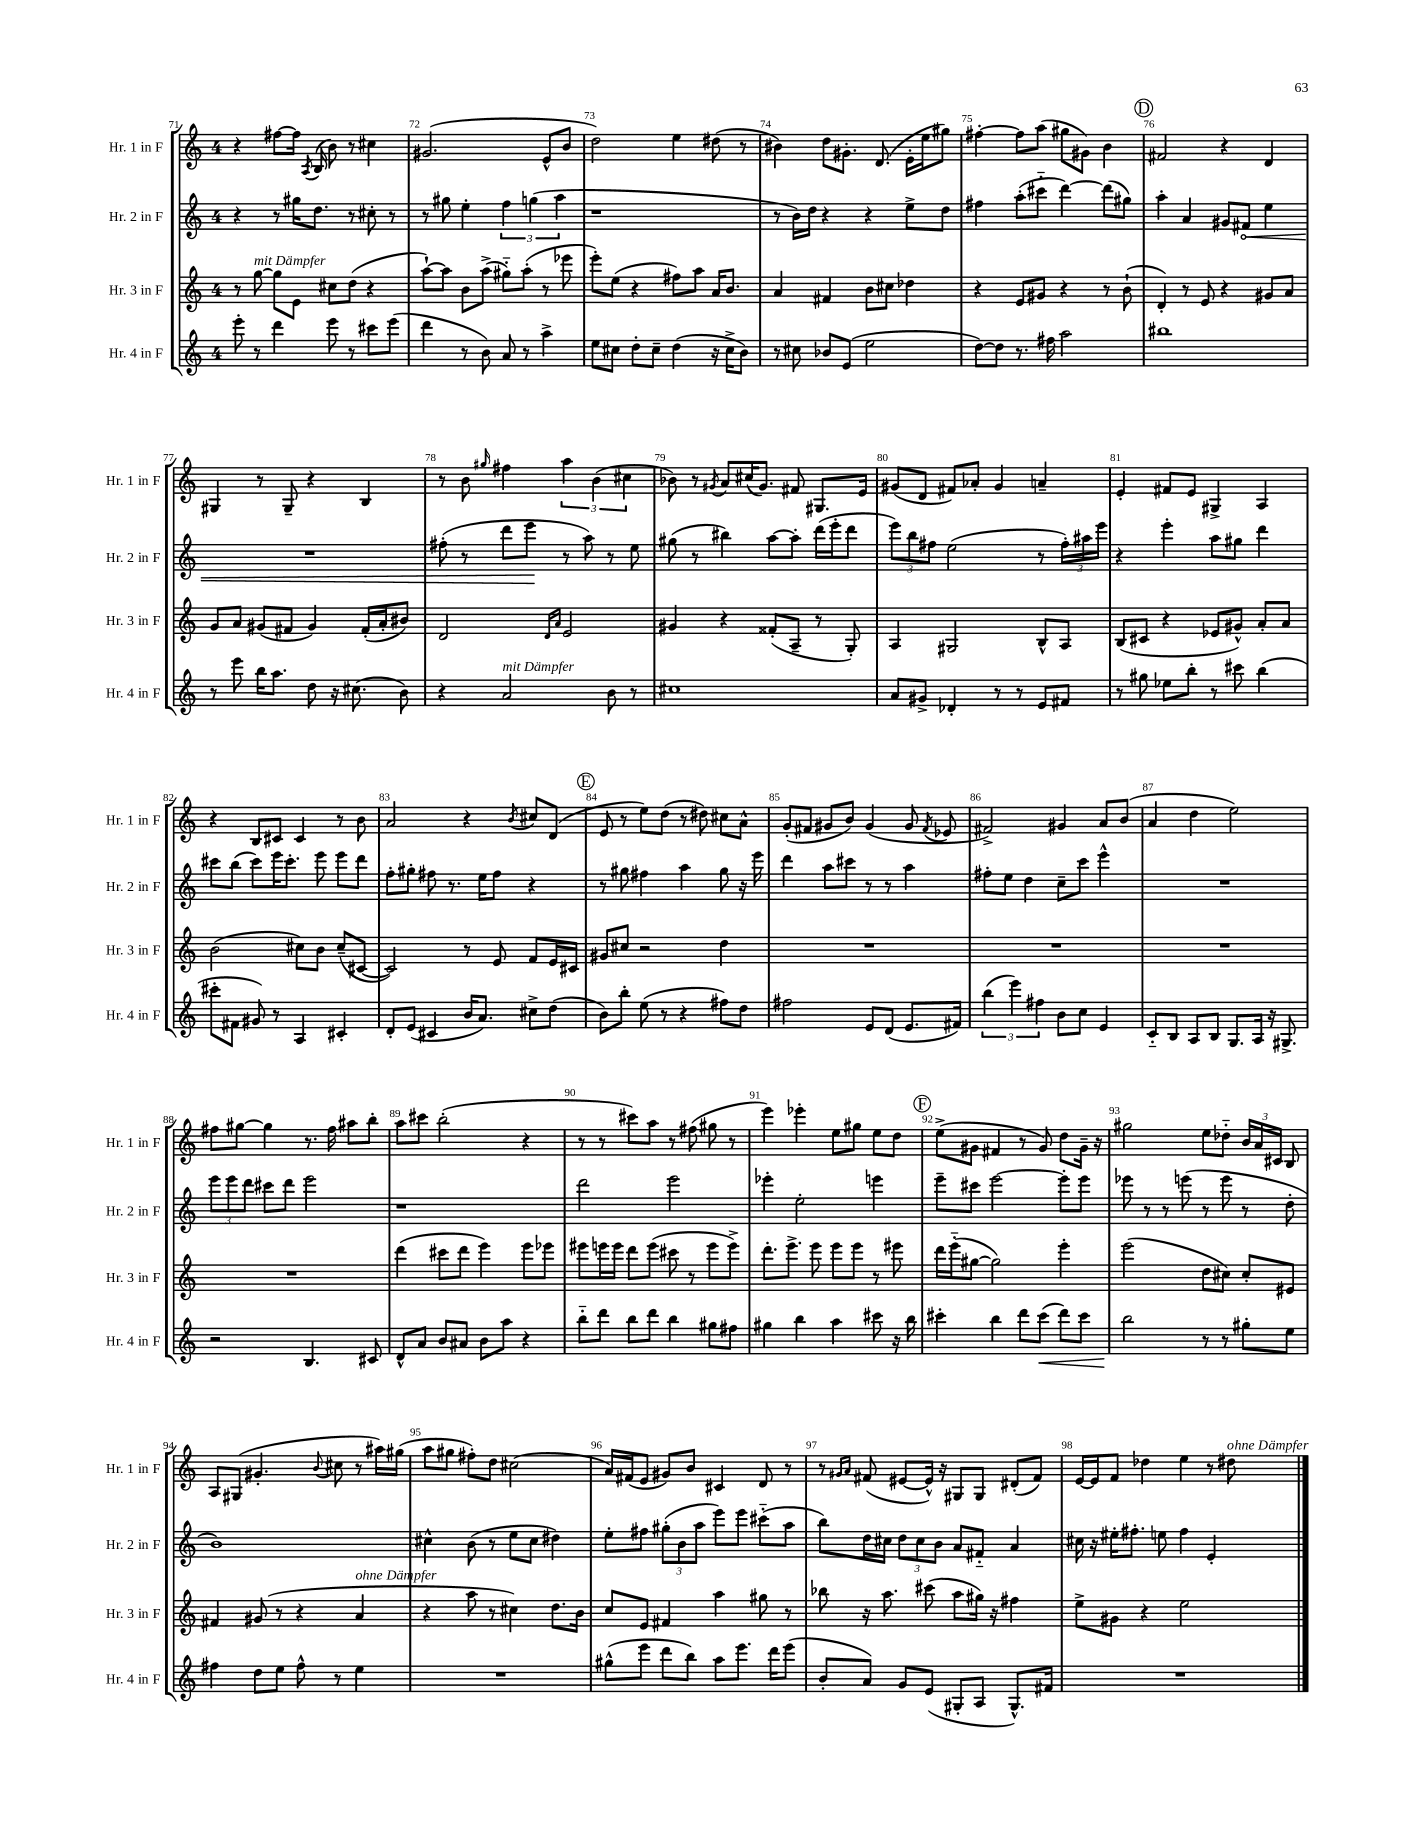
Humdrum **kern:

**kern	**dynam	**kern	**kern	**dynam	**kern
*part4	*part4	*part3	*part2	*part2	*part1
*staff4	*staff4	*staff3	*staff2	*staff2	*staff1
*I"Hr. 4 in F	*	*I"Hr. 3 in F	*I"Hr. 2 in F	*	*I"Hr. 1 in F
*I'Hr. 4 in F	*	*I'Hr. 3 in F	*I'Hr. 2 in F	*	*I'Hr. 1 in F
*clefG2	*	*clefG2	*clefG2	*	*clefG2
*k[]	*	*k[]	*k[]	*	*k[]
*M4/4	*	*M4/4	*M4/4	*	*M4/4
=71	=71	=71	=71	=71	=71
8eee'\	.	8r	4r	.	4r
!	!	!LO:TX:a:i:t=mit Dämpfer	!	!	!
8r	.	[8gg\	.	.	.
4ddd\	.	8gg\L]	8r	.	[8ff#X\L
.	.	8e\J	16gg#X\KL	.	16ff#\Jk]
.	.	.	.	.	8qA/
.	.	.	8.dd\J	.	(16B/
8eee\	.	8cc#X\L	.	.	8b\)
8r	.	(8dd\J	8r	.	8r
8ccc#X\L	.	4r	8cc#X'\	.	4cc#X\
(8eee\J	.	.	8r	.	.
=72	=72	=72	=72	=72	=72
4ddd\	.	[8aa`\L)	8r	.	(2.g#X/
.	.	8aa\J]	8gg#X\	.	.
8r	.	8b\L	4ee'\	.	.
8b\)	.	(8aa^\J	.	.	.
8a/	.	8gg#X\L)	6ff\	.	.
8r	.	(8aa'\J	.	.	.
.	.	.	(6ggn\	.	.
4aa^\	.	8r	.	.	8e^^/L
.	.	.	6aa\	.	.
.	.	8eee-X\	.	.	8b/J
=73	=73	=73	=73	=73	=73
8ee\L	.	8eee'\L)	1r	.	2dd\)
8cc#X\J	.	(8ee\J	.	.	.
8dd'\L	.	4r	.	.	.
8cc#~\J	.	.	.	.	.
(4dd\	.	8ff#X\L)	.	.	4ee\
.	.	8aa\J	.	.	.
16r	.	16a/KL	.	.	(8dd#X\
16cc#^\KL	.	8.b/J	.	.	.
8b\J)	.	.	.	.	8r
=74	=74	=74	=74	=74	=74
8r	.	4a/	8r	.	4b#X\)
8cc#X\	.	.	16b\LL)	.	.
.	.	.	16dd\JJ	.	.
8b-X/L	.	4f#X/	4r	.	8dd\L
(8e/J	.	.	.	.	8.g#X'\J
2ee\	.	8b\L	4r	.	.
.	.	.	.	.	(8.d/
.	.	8cc#X\J	.	.	.
.	.	4dd-X\	8ee^\L	.	16e'\LL
.	.	.	.	.	16ee\J
.	.	.	8dd\J	.	8gg#X\J)
=75	=75	=75	=75	=75	=75
[8dd\L)	.	4r	4ff#X\	.	[4ff#X'\
8dd\J]	.	.	.	.	.
8.r	.	8e/L	(8aa'\L	.	8ff#\L]
.	.	8g#X/J	8ccc#X\J	.	(8aa\J
16ff#X\	.	.	.	.	.
2aa\	.	4r	[4ddd\)	.	8gg#X\L
.	.	.	.	.	8g#X\J)
.	.	8r	(8ddd\L]	.	4b\
.	.	(8b`\	8gg#X\J)	.	.
!!LO:REH:place=s1:t=D
=76	=76	=76	=76	=76	=76
1bb#X	.	4d'/)	4aa'\	.	2f#X/
.	.	8r	4a/	.	.
.	.	8e/	.	.	.
.	.	4r	8g#X/L	.	4r
!	!	!	!	!LO:HP:b	!
.	.	.	8f#X/J	<	.
.	.	8g#X/L	4ee\	.	4d/
.	.	8a/J	.	.	.
!!LO:LB:g=z
=77	=77	=77	=77	=77	=77
8r	.	8g/L	1r	.	4G#X/
8eee\	.	8a/J	.	.	.
16bb\KL	.	(8g#X/L	.	.	8r
8.aa\J	.	.	.	.	.
.	.	8f#X/J	.	.	8G#~/
8dd\	.	4g#/)	.	.	4r
16r	.	.	.	.	.
(8.cc#X\	.	.	.	.	.
.	.	(16f#'/LL	.	.	4B/
.	.	16a'/J	.	.	.
8b\)	.	8b#X/J)	.	.	.
=78	=78	=78	=78	=78	=78
4r	.	2d/	(8ff#X'\	.	8r
.	.	.	8r	.	8b\
.	.	.	.	.	16qqgg#X/
!LO:TX:a:i:t=mit Dämpfer	!	!	!	!	!
2a/	.	.	8ddd\L	.	4ff#X\
.	.	.	8eee\J	.	.
.	.	16qqd/LL	.	.	.
.	.	16qqa/JJ	.	.	.
.	.	2e/	8r	[	6aa\
.	.	.	8aa\)	.	.
.	.	.	.	.	(6b\
8b\	.	.	8r	.	.
.	.	.	.	.	6cc#X\
8r	.	.	8ee\	.	.
=79	=79	=79	=79	=79	=79
1cc#X	.	4g#X/	(8gg#X\	.	8b-X\)
.	.	.	8r	.	8r
.	.	.	.	.	8qg#X/
.	.	4r	4bb#X\)	.	8a/L
.	.	.	.	.	(16cc#X/K
.	.	.	.	.	8.g#/J)
.	.	(8f##X'/L	[8aa\L	.	.
.	.	8A~/J	8aa'\J]	.	8f#X/
.	.	8r	(16ddd\LL	.	8.G#X/L
.	.	.	16eee'\J	.	.
.	.	8G'/)	8ddd\J	.	.
.	.	.	.	.	16e/Jk
=80	=80	=80	=80	=80	=80
8a/L	.	4A/	12eee\L)	.	(8g#X/L
.	.	.	12bb\	.	.
8g#X^/J	.	.	.	.	8d/J
.	.	.	12ff#X\J	.	.
4d-X'/	.	2G#X/	(2ee\	.	8f#X/L)
.	.	.	.	.	8a-X'/J
8r	.	.	.	.	4g#/
8r	.	.	.	.	.
8e/L	.	8B^^/L	8r	.	4an~/
8f#X/J	.	8A/J	24ff#'\LL)	.	.
.	.	.	24aa#X\	.	.
.	.	.	24eee\JJ	.	.
=81	=81	=81	=81	=81	=81
8r	.	(8B/L	4r	.	4e'/
8gg#X\	.	8c#X/J	.	.	.
8ee-X\L	.	4r	4eee'\	.	8f#X/L
8bb'\J	.	.	.	.	8e/J
8r	.	8e-X/L	8aa\L	.	4G#X^/
8ccc#X\	.	8g#X^^/J)	8gg#X\J	.	.
(4bb\	.	8a'/L	4ddd\	.	4A/
.	.	8a/J	.	.	.
!!LO:LB:g=z
=82	=82	=82	=82	=82	=82
8ccc#X'\L	.	(2b\	8ccc#X\L	.	4r
8f#X\J	.	.	(8bb\J	.	.
8g#X/)	.	.	8ccc#\L)	.	8B/L
8r	.	.	16eee\K	.	8c#X/J
.	.	.	8.ccc#'\J	.	.
4A/	.	8cc#X\L)	.	.	4c#/
.	.	8b\J	8eee\	.	.
4c#X'/	.	(8cc#~/L	8eee\L	.	8r
.	.	[8c#X/J	8ddd\J	.	8b\
=83	=83	=83	=83	=83	=83
8d'/L	.	2c#/])	8ff'\L	.	2a/
(8e/J	.	.	8gg#X'\J	.	.
4c#X/	.	.	8ff#X\	.	.
.	.	.	8.r	.	.
16b/KL	.	8r	.	.	4r
8.a/J)	.	.	16ee\KL	.	.
.	.	8e/	8ff#\J	.	.
.	.	.	.	.	8qb/
8cc#X^\L	.	8f/L	4r	.	8cc#X/L
(8dd\J	.	16e/L	.	.	(8d/J
.	.	16c#X/JJ	.	.	.
!!LO:REH:place=s1:t=E
=84	=84	=84	=84	=84	=84
8b\L)	.	8g#X/L	8r	.	8e/
8bb'\J	.	8cc#X/J	8gg#X\	.	8r
(8ee\	.	2r	4ff#X\	.	8ee\L)
8r	.	.	.	.	(8dd\J
4r	.	.	4aa\	.	8r
.	.	.	.	.	8dd#X\)
8ff#X\L)	.	4dd\	8gg#\	.	8cc#X\L
8dd\J	.	.	16r	.	8a^^\J
.	.	.	16eee\	.	.
=85	=85	=85	=85	=85	=85
2ff#X\	.	1r	4ddd\	.	(8g'/L
.	.	.	.	.	8f#X/J
.	.	.	8aa\L	.	8g#X/L
.	.	.	8ccc#X\J	.	8b/J)
8e/L	.	.	8r	.	(4g#/
(8d/J	.	.	8r	.	.
8.e/L	.	.	4aa\	.	8g#/
.	.	.	.	.	8qf#/
.	.	.	.	.	8e-X/
16f#X/Jk)	.	.	.	.	.
=86	=86	=86	=86	=86	=86
(6bb\	.	1r	8ff#X'\L	.	2f#X^/)
.	.	.	8ee\J	.	.
6eee\)	.	.	.	.	.
.	.	.	4dd\	.	.
6ff#X\	.	.	.	.	.
8b\L	.	.	8cc~\L	.	4g#X/
8cc\J	.	.	8ccc\J	.	.
4e/	.	.	4eee^^\	.	8a/L
.	.	.	.	.	(8b/J
=87	=87	=87	=87	=87	=87
8c/L	.	1r	1r	.	4a/
8B/J	.	.	.	.	.
8A/L	.	.	.	.	4dd\
8B/J	.	.	.	.	.
8.G/L	.	.	.	.	2ee\)
16A/Jk	.	.	.	.	.
16r	.	.	.	.	.
8.G#X^/	.	.	.	.	.
!!LO:LB:g=z
=88	=88	=88	=88	=88	=88
2r	.	1r	12eee\L	.	8ff#X\L
.	.	.	12eee\	.	.
.	.	.	.	.	[8gg#X\J
.	.	.	12ddd\J	.	.
.	.	.	8ccc#X\L	.	4gg#\]
.	.	.	8ddd\J	.	.
4.B/	.	.	2eee\	.	8.r
.	.	.	.	.	16ff#\
.	.	.	.	.	8aa#X\L
8c#X/	.	.	.	.	8bb'\J
=89	=89	=89	=89	=89	=89
8d^^/L	.	(4ddd\	1r	.	8aa\L
8a/J	.	.	.	.	8ccc#X\J
8b/L	.	8ccc#X\L	.	.	(2bb'\
8a#X/J	.	8ddd\J	.	.	.
8b\L	.	4eee\)	.	.	.
8aa\J	.	.	.	.	.
4r	.	8eee\L	.	.	4r
.	.	8eee-X\J	.	.	.
=90	=90	=90	=90	=90	=90
8bb\L	.	8eee#X\L	2ddd\	.	8r
8ddd\J	.	16eeen\L	.	.	8r
.	.	16eee\JJ	.	.	.
8bb\L	.	8ddd\L	.	.	8ccc#X\L)
8ddd\J	.	(8eee\J	.	.	8aa\J
4bb\	.	8ccc#X\	2eee\	.	8r
.	.	8r	.	.	(8ff#X\
8gg#X\L	.	8eee\L	.	.	8gg#X\
8ff#X\J	.	8eee^\J)	.	.	8r
=91	=91	=91	=91	=91	=91
4gg#X\	.	8.ddd'\L	4eee-X'\	.	4eee\)
.	.	8.eee^\J	.	.	.
4bb\	.	.	2ee'\	.	4eee-X'\
.	.	8eee\	.	.	.
4aa\	.	8eee\L	.	.	8ee\L
.	.	8eee\J	.	.	8gg#X\J
8ccc#X\	.	8r	4eeen\	.	8ee\L
16r	.	8eee#X\	.	.	8dd\J
16bb\	.	.	.	.	.
!!LO:REH:place=s1:t=F
=92	=92	=92	=92	=92	=92
4ccc#X'\	.	16ddd\LL	8eee~\L	.	(8ee^\L
.	.	(16eee\J	.	.	.
.	.	[8gg#X\J	8ccc#X\J	.	8g#X\J
4bb\	.	2gg#\])	[2eee\	.	4f#X/
8ddd\L	.	.	.	.	8r
!	!LO:HP:b	!	!	!	!
(8ccc#\J	<	.	.	.	8g#/)
8ddd\L)	.	4eee'\	8eee'\L]	.	8dd\L
8ccc#\J	.	.	8eee\J	.	16g#~\Jk
.	.	.	.	.	16r
=93	=93	=93	=93	=93	=93
2bb\	.	(2eee\	8eee-X\	.	2gg#X\
.	.	.	8r	.	.
.	.	.	8r	.	.
.	.	.	(8eeen\	.	.
8r	[	8dd\L	8r	.	8ee\L
8r	.	8cc#X\J)	8eee\	.	8dd-X\J
8gg#X'\L	.	8cc#'/L	8r	.	24b/LL
.	.	.	.	.	24a/
.	.	.	.	.	24c#X/JJ
8ee\J	.	8e#X/J	8dd'\	.	8B/
!!LO:LB:g=z
=94	=94	=94	=94	=94	=94
4ff#X\	.	4f#X/	1b)	.	8A/L
.	.	.	.	.	(8G#X/J
8dd\L	.	(8g#X/	.	.	4.g#X'/
8ee\J	.	8r	.	.	.
8ff#^^\	.	4r	.	.	.
.	.	.	.	.	8qqb/
8r	.	.	.	.	8cc#X\
!	!	!LO:TX:a:i:t=ohne Dämpfer	!	!	!
4ee\	.	4a/	.	.	8r
.	.	.	.	.	16aa#X\LL)
.	.	.	.	.	(16gg#X\JJ
=95	=95	=95	=95	=95	=95
1r	.	4r	4cc#X^^\	.	8aa\L
.	.	.	.	.	8gg#X\J
.	.	8aa\	(8b\	.	8ff#X'\L)
.	.	8r	8r	.	8dd\J
.	.	4cc#X\)	8ee\L	.	(2cc#X\
.	.	.	8cc#\J	.	.
.	.	8.dd\L	4dd#X\)	.	.
.	.	16b\Jk	.	.	.
=96	=96	=96	=96	=96	=96
(8gg#X^^\L	.	8cc/L	8ee'\L	.	16a/LL)
.	.	.	.	.	(16f#X/J
8eee\J	.	8e/J	8ff#X\J	.	8e/J
8ddd\L	.	4f#X/	(12gg#X'\L	.	8g#X/L)
.	.	.	12b\	.	.
8bb\J)	.	.	.	.	8b/J
.	.	.	12aa\J	.	.
8aa\L	.	4aa\	8eee\L)	.	4c#X/
8.eee\J	.	.	8eee\J	.	.
.	.	8gg#X\	(8ccc#X\L	.	8d/
16ddd\KL	.	.	.	.	.
(8eee\J	.	8r	8aa\J	.	8r
=97	=97	=97	=97	=97	=97
8b'/L	.	8bb-X\	8bb\L)	.	8r
.	.	.	.	.	16qqg#X/LL
.	.	.	.	.	16qqa/JJ
8a/J)	.	16r	16dd\L	.	(8f#X/
.	.	8.aa\	16cc#X\JJ	.	.
8g/L	.	.	12dd\L	.	[8e#X/L
.	.	.	12cc#\	.	.
(8e/J	.	(8ccc#X\	.	.	16e#^^/Jk])
.	.	.	12b\J	.	.
.	.	.	.	.	16r
8G#X'/L	.	8aa\L	8a/L	.	8G#X/L
8A/J	.	16gg#X\Jk)	8f#X/J	.	8G#/J
.	.	16r	.	.	.
8.G#^^/L)	.	4ff#X\	4a/	.	(8d#X'/L
.	.	.	.	.	8f#/J)
16f#X/Jk	.	.	.	.	.
=98	=98	=98	=98	=98	=98
1r	.	8ee^\L	16cc#X\	.	[16e/LL
.	.	.	16r	.	16e/J]
.	.	8g#X\J	16ee#X'\KL	.	8f/J
.	.	.	8.ff#X'\J	.	.
.	.	4r	.	.	4dd-X\
.	.	.	8een\	.	.
.	.	2ee\	4ff#\	.	4ee\
.	.	.	4e'/	.	8r
!	!	!	!	!	!LO:TX:a:i:t=ohne Dämpfer
.	.	.	.	.	8dd#X\
==	==	==	==	==	==
*-	*-	*-	*-	*-	*-
